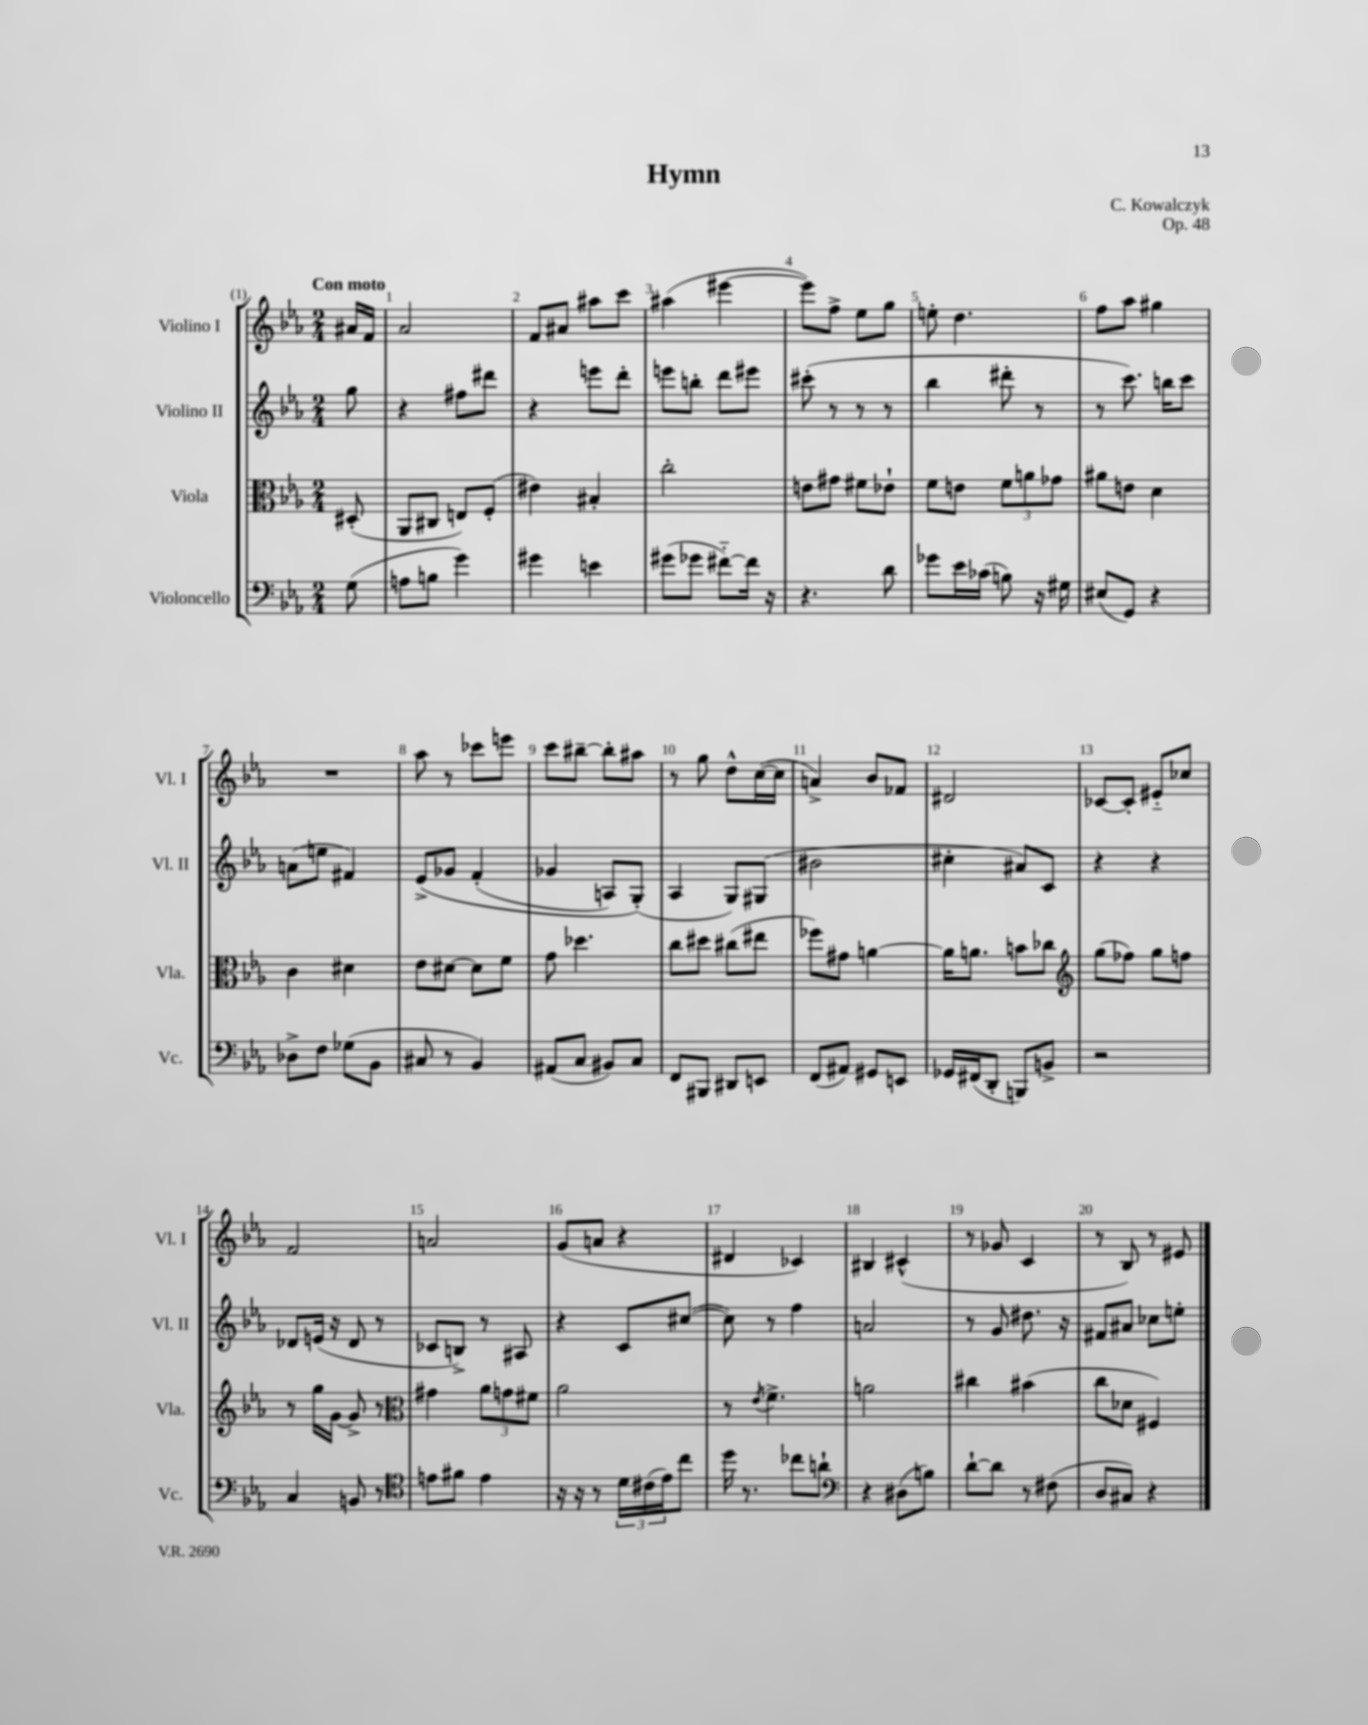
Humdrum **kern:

**kern	**kern	**kern	**kern
*staff4	*staff3	*staff2	*staff1
*clefF4	*clefC3	*clefG2	*clefG2
*k[b-e-a-]	*k[b-e-a-]	*k[b-e-a-]	*k[b-e-a-]
*M2/4	*M2/4	*M2/4	*M2/4
(8G	(8D#'	8gg	16a#
.	.	.	16f
=	=	=	=
8A	8AA-	4r	2a-
8B	8C#	.	.
4g)	8E)	8ff#	.
.	(8F'	8ddd#	.
=	=	=	=
4g#	4e#)	4r	8f
.	.	.	8a#
4e	4B#'	8eee	8aa#
.	.	8ddd'	8ccc
=	=	=	=
(8g#	2cc'	8eee	(4aa#
8g-	.	8bb'	.
[8f#'~)	.	8ddd	[4eee#
16f#]	.	8eee#	.
16r	.	.	.
=	=	=	=
4.r	8e	(8ccc#'	8eee#])
.	8g#	8r	8ff^
.	8f#	8r	8ee-
8d	8e-`	8r	8gg
=	=	=	=
8g-	8f	4bb-	8ee'
16e-	8e	.	4.dd
(16c-	.	.	.
8B)	12f	8ddd#'	.
.	12a	.	.
16r	.	8r	.
.	12g-	.	.
16G#	.	.	.
=	=	=	=
(8E#	8a#	8r	8ff
8GG)	8e	8.ccc)	8aa-
4r	4d	.	4gg#
.	.	16bb	.
.	.	8ccc	.
=	=	=	=
8D-^	4c	(8a	2r
8F	.	8ee	.
(8G-	4d#	4f#)	.
8BB-	.	.	.
=	=	=	=
8C#	8e-	&(8e-^	8aa-
8r	[8d#	8g-	8r
4BB-)	8d#]	(4f'	8ccc-
.	8f	.	8eee
=	=	=	=
(8AA#	8g	4g-	8ccc
8C	4.dd-	.	[8bb#~
8BB#)	.	8A)	8bb#']
8C	.	(8G'&)	8aa#
=	=	=	=
8FF	8cc	4A-	8r
8BBB#	8dd#	.	8gg
8DD#	(8cc#	8G)	8dd^^
8EE	8ee#	(8G#	([16cc
.	.	.	16cc]
=	=	=	=
(8FF	8ff-)	2b#	4a^)
8AA#)	8g#	.	.
8GG#	[4a	.	8b-
8EE	.	.	8f-
=	=	=	=
16GG-	16a]	4cc#'	2d#
(16FF#	8.a	.	.
8DD'	.	.	.
8BBB)	8b	8a#)	.
8BB^	8cc-	8c	.
=	=	=	=
*	*clefG2	*	*
2r	(8gg	4r	[8c-
.	8ff-)	.	8c-']
.	8gg	4r	8e#'~
.	8ff	.	8cc-
=	=	=	=
4C	8r	8d-	2f
.	16gg	(16e	.
.	[16g	16r	.
8BB	8g^]	8d-	.
8r	8r	8r	.
=	=	=	=
*clefC4	*clefC3	*	*
8e	4g#	8c-	2a
8f#	.	8B^)	.
4e	12a-	8r	.
.	12g	.	.
.	.	8A#	.
.	12f#	.	.
=	=	=	=
16r	2a-	4r	(8g
16r	.	.	.
8r	.	.	8a
24d	.	8c	4r
(24c#	.	.	.
24e-)	.	.	.
8cc	.	([8cc#	.
=	=	=	=
16dd	8r	8cc#])	4d#
8.r	.	.	.
.	8qe-	.	.
.	4.f^	8r	.
8cc-	.	4ff	4c-)
8a`	.	.	.
=	=	=	=
*clefF4	*	*	*
4r	2a	2a	4B#
(8D#	.	.	(4c#^^
8B)	.	.	.
=	=	=	=
[8d`	4cc#	8r	8r
8d]	.	8g	8g-
8r	(4b#	8.dd#	4c
(8F#	.	.	.
.	.	16r	.
=	=	=	=
8D	8cc	8f#	8r
8C#)	8d-	8a#	8B-)
4r	4F#)	8cc-	8r
.	.	8ee'	8e#
==	==	==	==
*-	*-	*-	*-
